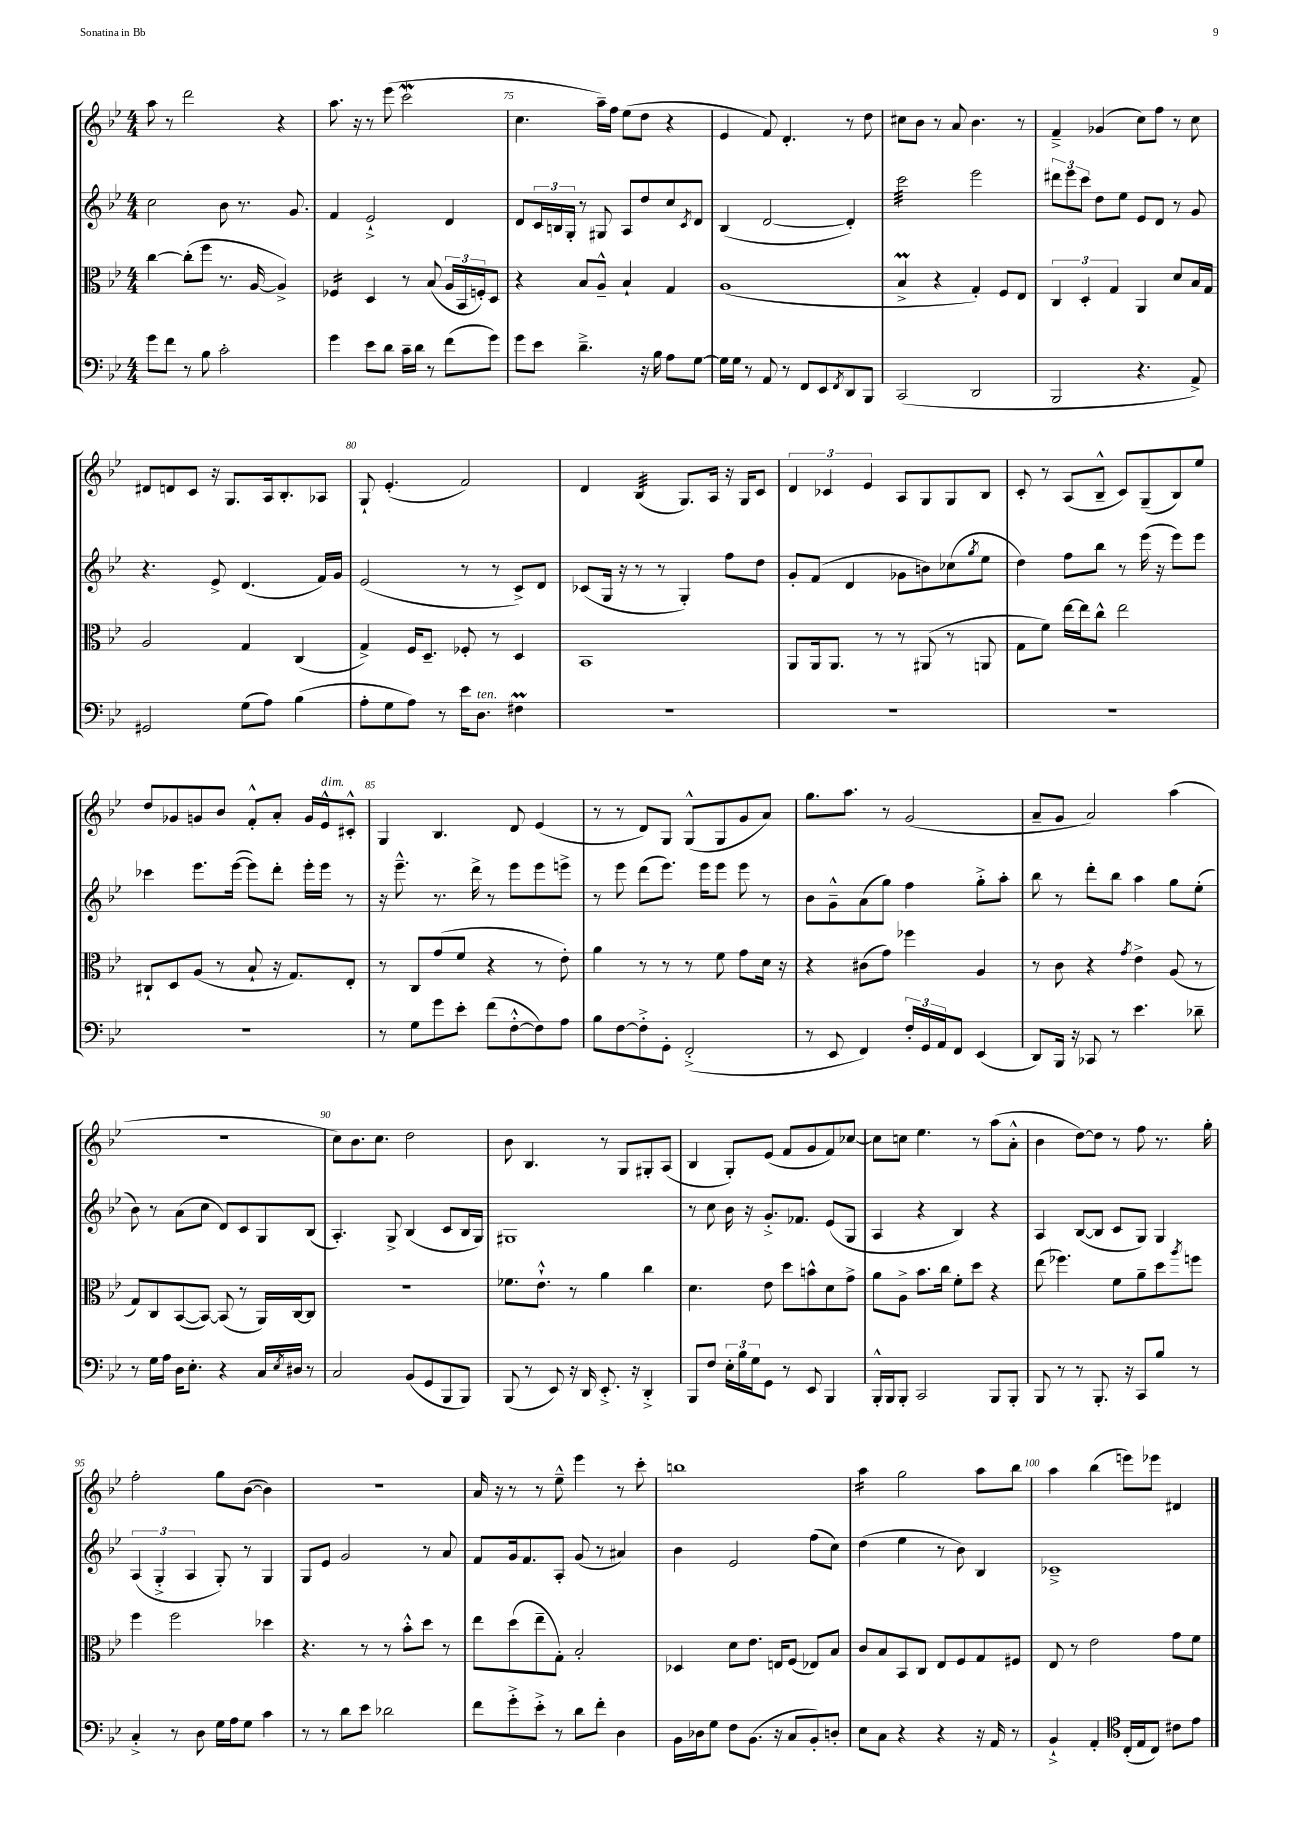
<<
\new StaffGroup <<
\new Staff = "s0" {
    \clef treble \key bes \major \numericTimeSignature \time 4/4
    a''8 r8 d'''2 r4 |
    a''8. r16 r8 ees'''8( c'''2\mordent |
    c''4. a''16--) f''16 ees''8( d''8 r4 |
    ees'4 f'8) d'4.-. r8 d''8 |
    cis''8 bes'8 r8 a'8 bes'4. r8 |
    f'4---> ges'4( c''8) f''8 r8 c''8 |
    dis'8 d'8 c'8 r16 g8. a16 bes8.-. aes8 |
    g8-! ees'4.-.( f'2) |
    d'4 bes4:32( g8.) a16 r16 g16 c'8 |
    \tuplet 3/2 { d'4 ces'4 ees'4 } a8 g8 g8 bes8 |
    c'8-. r8 a8( bes8---^ c'8) g8--( bes8) ees''8 |
    d''8 ges'8 g'8 bes'8 f'8-.-^ a'8-. g'16 ees'16-^^\markup { \italic "dim." } cis'8-.-^ |
    g4 bes4. d'8 ees'4( |
    r8 r8 d'8) g8 g8-^( g8 g'8 a'8) |
    g''8. a''8. r8 g'2( |
    a'8-- g'8 a'2) a''4( |
    R1 |
    c''8) bes'8. c''8. d''2 |
    bes'8 bes4. r8 g8 gis8-. a8( |
    bes4 g8-.) ees'8( f'8 g'8 f'8) ces''8~ |
    ces''8 c''8 ees''4. r8 a''8( a'8-.-^ |
    bes'4 d''8~) d''8 r8 f''8 r8. g''16-. |
    f''2-. g''8 bes'8~( bes'4) |
    R1 |
    a'16 r16 r8 r8 ees''8---^ ees'''4 r8 c'''8-. |
    b''1 |
    a''4:16 g''2 a''8 bes''8 |
    a''4 bes''4( e'''8) ees'''8 dis'4 \bar "|." |
}
\new Staff = "s1" {
    \clef treble \key bes \major \numericTimeSignature \time 4/4
    c''2 bes'8 r8. g'8. |
    f'4 ees'2-!-> d'4 |
    d'8 \tuplet 3/2 { c'16 b16 g16-. } r8 gis8 a8 d''8 c''8 \acciaccatura { c'8 } d'8 |
    bes4( d'2~ d'4-.) |
    c'''2:32 ees'''2 |
    \tuplet 3/2 { dis'''8 ees'''8 c'''8 } d''8 ees''8 ees'8 d'8 r8 g'8 |
    r4. ees'8-> d'4.( f'16) g'16 |
    ees'2( r8 r8 c'8->) d'8 |
    ces'8( g16 r16 r8 r8 g4-.) f''8 d''8 |
    g'8-. f'8( d'4 ges'8 b'8) ces''8( \acciaccatura { g''8 } ees''8 |
    d''4) f''8 bes''8 r8 ees'''16( r16 ees'''8) ees'''8 |
    ces'''4 ees'''8. ees'''16~( ees'''8) d'''8-. ees'''16-. ees'''16 r8 |
    r16 ees'''8.---^ r8. d'''16-> r8 ees'''8 ees'''8 e'''8-> |
    r8 ees'''8 d'''8( ees'''8.) ees'''16 ees'''8 ees'''8 r8 |
    bes'8 g'8---^ a'8( g''8) f''4 g''8-.-> a''8-. |
    bes''8 r8 d'''8-. bes''8 a''4 g''8 ees''8-.( |
    bes'8) r8 a'8( c''8 d'8) c'8 g8 bes8( |
    a4.-.) g8-> bes4( c'8 bes16 g16) |
    gis1 |
    r8 c''8 bes'16 r16 g'8.-.-> fes'8. ees'8( g8 |
    a4 r4 bes4) r4 |
    a4 bes8~( bes8 c'8 g8) g4 |
    \tuplet 3/2 { a4( g4-.-> a4 } g8-.) r8 g4 |
    g8 ees'8 g'2 r8 a'8 |
    f'8 g'16 f'8. a8-. g'8( r8 ais'4) |
    bes'4 ees'2 f''8( c''8) |
    d''4( ees''4 r8 bes'8) bes4 |
    ces'1---> \bar "|." |
}
\new Staff = "s2" {
    \clef alto \key bes \major \numericTimeSignature \time 4/4
    c''4~ c''8-.( f''8 r8. a16~ a4->) |
    fes4:16 d4 r8 bes8( \tuplet 3/2 { a16 bes,16 f16-.) } d8 |
    r4 bes8 a8---^ bes4-! g4 |
    a1( |
    bes4->\prall r4 g4-.) f8 ees8 |
    \tuplet 3/2 { c4 d4-. g4 } a,4 d'8 bes16 g16 |
    a2 g4 c4( |
    g4->) f16 d8.-- fes8-. r8 d4 |
    bes,1 |
    a,8 a,16 a,8. r8 r8 ais,8( r8 a,8 |
    g8 f'8) ees''16~ ees''16 c''8-^ ees''2 |
    cis8-! d8 a8( r8 bes8-! r16 g8.) ees8-. |
    r8 c8 g'8( f'8 r4 r8 ees'8-.) |
    a'4 r8 r8 r8 f'8 g'8 d'16 r16 |
    r4 cis'8( g'8) fes''4 a4 |
    r8 c'8 r4 \acciaccatura { g'8 } ees'4-> a8( r8 |
    g8) c8 bes,8~( bes,8~) bes,8( r8 a,16) c16~ c8 |
    R1 |
    fes'8. ees'8.-!-^ r8 a'4 c''4 |
    d'4. ees'8 d''8 b'8-^ d'8 g'8-> |
    a'8 a8-> bes'8. c''16 f'8-. d''8 r4 |
    ees''8( fes''4.) f'8 a'8-- d''8 \acciaccatura { a''8 } f''8 |
    f''4 f''2 des''4 |
    r4. r8 r8 bes'8-.-^ d''8 r8 |
    ees''8 d''8( ees''8-- g8-.) bes2-. |
    des4 d'8 ees'8. e16 f8( ees8) bes8 |
    c'8 bes8 bes,8 c8 ees8 f8 g8 fis8 |
    ees8 r8 ees'2 g'8 f'8 \bar "|." |
}
\new Staff = "s3" {
    \clef bass \key bes \major \numericTimeSignature \time 4/4
    g'8 f'8 r8 bes8 c'2-. |
    g'4 ees'8 d'8 c'16-- d'16 r8 f'8( g'8) |
    g'8 ees'8 d'4.---> r16 bes16 a8 g8~ |
    g16 g16 r8 a,8 r8 f,8 ees,8 \acciaccatura { f,8 } d,8 bes,,8 |
    c,2( d,2 |
    bes,,2 r4. a,8->) |
    gis,2 g8( a8) bes4( |
    a8-. g8 a8) r8 ees'16 d8.^\markup { \italic "ten." } fis4\prall |
    R1 |
    R1 |
    R1 |
    R1 |
    r8 g8 g'8 ees'8-. f'8( f8~-.-^ f8) a8 |
    bes8 f8~ f8-.-> g,8-. f,2-.->( |
    r8 ees,8 f,4) \tuplet 3/2 { f16-. g,16 a,16 } f,8 ees,4( |
    d,8) bes,,16 r16 ces,8 r8 ees'4. des'8-- |
    r8 g16 a16 d16 ees8.-. r4 c16 \acciaccatura { ees8 } dis16 r8 |
    c2 bes,8( g,8 bes,,8 bes,,8) |
    bes,,8( r8 ees,8) r16 d,16 ees,8.-.-> r16 d,4-.-> |
    bes,,8 f8 \tuplet 3/2 { ees16-. bes16 g16 } g,8 r8 ees,8 bes,,4 |
    bes,,16-.-^ bes,,16 bes,,8-. c,2 bes,,8 bes,,8-. |
    bes,,8 r8 r8 bes,,8.-. r16 c,8 bes8 r8 |
    c4-.-> r8 d8 g16 a16 g8 c'4 |
    r8 r8 d'8 ees'8 des'2 |
    f'8 g'8-.-> ees'8-.-> r8 d'8 f'8-. d4 |
    bes,16 des16 g8 f8 bes,8.( r16 c8 bes,8-.) d8-. |
    ees8 c8 r4 r4 r16 a,16 r8 |
    bes,4-!-> a,4-. \clef tenor c16-.( ees16 c8) cis'8 ees'8 \bar "|." |
}
>>
>>
\layout { \context { \Score currentBarNumber = #73 \override BarNumber.break-visibility = ##(#f #t #t) barNumberVisibility = #(every-nth-bar-number-visible 5) } }
